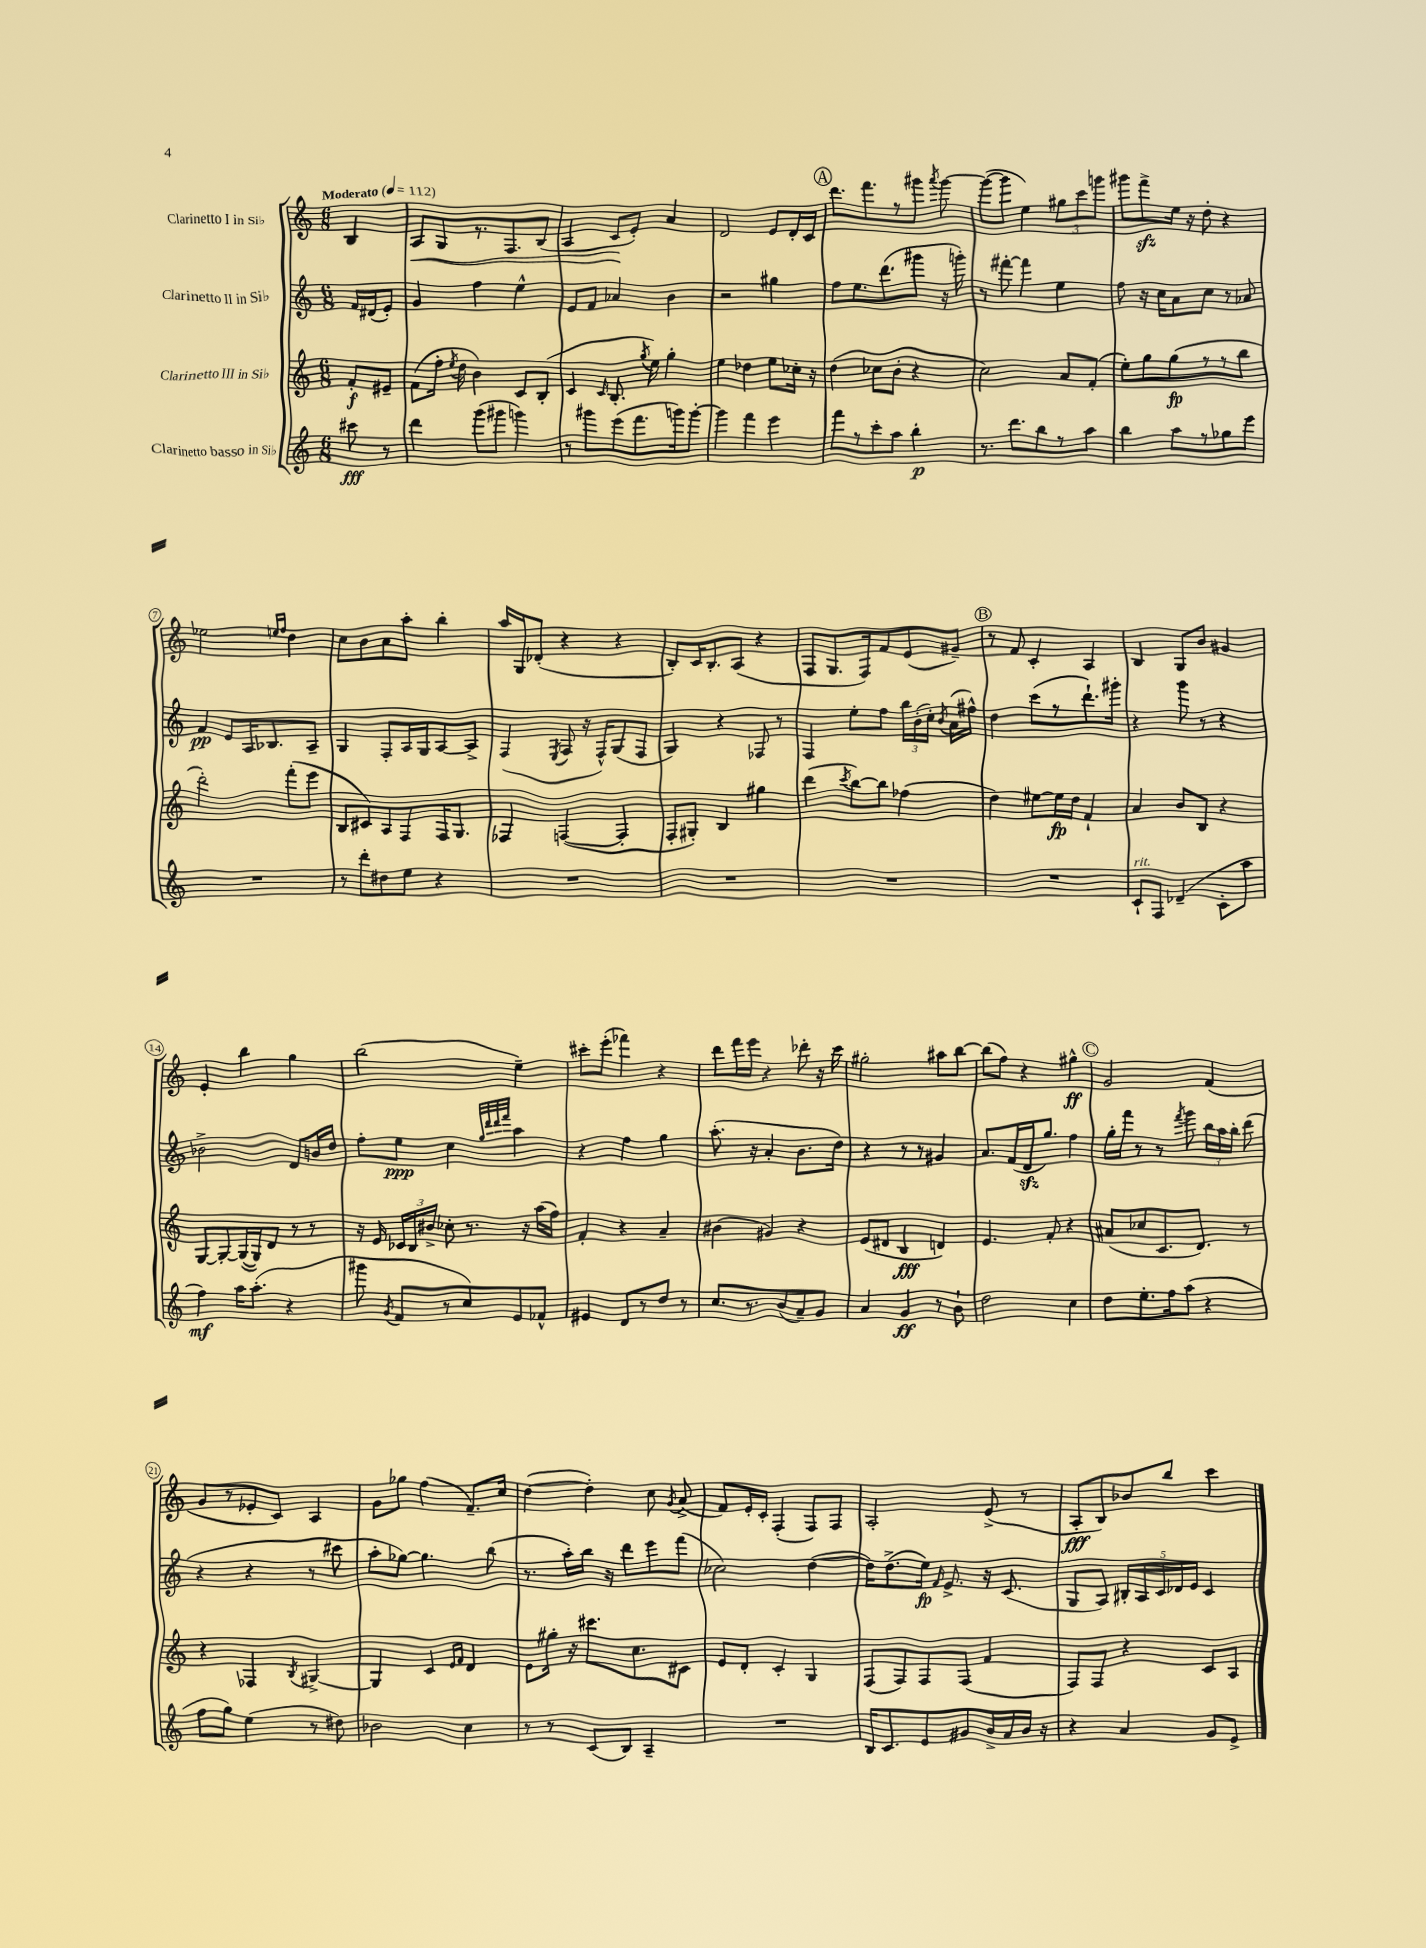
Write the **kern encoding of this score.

**kern	**dynam	**kern	**dynam	**kern	**dynam	**kern	**dynam
*part4	*part4	*part3	*part3	*part2	*part2	*part1	*part1
*staff4	*staff4	*staff3	*staff3	*staff2	*staff2	*staff1	*staff1
*I"Clarinetto basso in Si♭	*	*I"Clarinetto III in Si♭	*	*I"Clarinetto II in Si♭	*	*I"Clarinetto I in Si♭	*
*clefG2	*	*clefG2	*	*clefG2	*	*clefG2	*
*k[]	*	*k[]	*	*k[]	*	*k[]	*
*M6/8	*	*M6/8	*	*M6/8	*	*M6/8	*
*MM112	*	*MM112	*	*MM112	*	*MM112	*
=	=	=	=	=	=	=	=
!	!	!	!	!	!	!LO:TX:a:B:t=Moderato	!
8ccc#X\	fff	8f'/L	f	16f/LL	.	4B/	.
.	.	.	.	(16d#X/J	.	.	.
8r	.	8e#X~/J	.	8e'/J)	.	.	.
=1	=1	=1	=1	=1	=1	=1	=1
!	!	!	!	!	!	!	!LO:HP:b
4ddd\	.	(8f\L	.	4g/	.	8A/L	<
.	.	16ff'\Jk	.	.	.	8G/	.
.	.	8qee/	.	.	.	.	.
.	.	16dd\	.	.	.	.	.
(8ggg\L	.	4b\)	.	4ff\	.	8.r	.
8ggg#X\J	.	.	.	.	.	.	.
.	.	.	.	.	.	8.F/	.
4gggn\)	.	8c/L	.	4ee^^\	.	.	.
.	.	(8B'/J	.	.	.	(8B/J	.
=2	=2	=2	=2	=2	=2	=2	=2
8r	.	4c/	.	8e/L	.	4A/	.
8ggg#X\L	.	.	.	8f/J	.	.	.
.	.	16qqc/	.	.	.	.	.
(8eee\	.	8.B'/	.	4a-X/	.	8c/L	.
8.fff\	.	.	.	.	.	8e'/J)	[
.	.	8qgg/	.	.	.	.	.
.	.	16ee\)	.	.	.	.	.
.	.	4gg'\	.	4b\	.	4a/	.
16gggn\k)	.	.	.	.	.	.	.
[8ggg'\J	.	.	.	.	.	.	.
=3	=3	=3	=3	=3	=3	=3	=3
4ggg\]	.	4ee\	.	2r	.	2d/	.
4fff\	.	4dd-X\	.	.	.	.	.
4eee\	.	8ee\L	.	4gg#X\	.	8e/L	.
.	.	16cc-X'\Jk	.	.	.	16d'/L	.
.	.	16r	.	.	.	16c/JJ	.
!!LO:REH:place=s1:t=A
=4	=4	=4	=4	=4	=4	=4	=4
8fff\L	.	(4dd\	.	8ff\L	.	8.ddd\L	.
8r	.	.	.	8.ee\	.	.	.
.	.	.	.	.	.	8.fff\	.
8ccc'\	.	8cc-X\L	.	.	.	.	.
.	.	.	.	(8.ddd\	.	.	.
8aa\J	.	8b'\J	.	.	.	8r	.
4bb'\	p	4r	.	8ggg#X\J	.	8ggg#X\J	.
.	.	.	.	.	.	8qaaa/	.
.	.	.	.	16r	.	[8ggg#\	.
.	.	.	.	16gggn'\)	.	.	.
=5	=5	=5	=5	=5	=5	=5	=5
8.r	.	2cc\)	.	8r	.	(8ggg#\L_	.
.	.	.	.	[8fff#X'\	.	8ggg#\J]	.
8.ddd\L	.	.	.	.	.	.	.
.	.	.	.	4fff#\]	.	4ee\)	.
8bb\	.	.	.	.	.	.	.
8r	.	8a/L	.	4ee\	.	12gg#X\L	.
.	.	.	.	.	.	12ccc\	.
8aa\J	.	(8f'/J	.	.	.	.	.
.	.	.	.	.	.	12gggn\J	.
=6	=6	=6	=6	=6	=6	=6	=6
4bb\	.	8ee'\L)	.	8ff\	.	8ggg#X\L	.
.	.	8gg\	.	16r	.	8fffzz^\	.
.	.	.	.	16cc\KL	.	.	.
8aa\L	.	(8gg\	fp	8a\	.	16ee\Jk	.
.	.	.	.	.	.	16r	.
8r	.	8r	.	8cc\J	.	8dd'\	.
8gg-X\	.	8r	.	8r	.	4r	.
8eee\J	.	8bb\J	.	8a-X/	.	.	.
!!LO:LB:g=z
=7	=7	=7	=7	=7	=7	=7	=7
2.r	.	2ddd'\)	.	4f/	pp	2ee-X\	.
.	.	.	.	8e/L	.	.	.
.	.	.	.	16A/K	.	.	.
.	.	.	.	8.B-X/	.	.	.
.	.	.	.	.	.	16qqeen/LL	.
.	.	.	.	.	.	16qqff/JJ	.
.	.	(8fff'\L	.	.	.	4dd\	.
.	.	8eee\J	.	8A~/J	.	.	.
=8	=8	=8	=8	=8	=8	=8	=8
8r	.	8B/L	.	4G/	.	8cc\L	.
8ddd'\L	.	8c#X/)	.	.	.	8b\	.
8dd#X\	.	8A/	.	8F'/L	.	8a\	.
8ee\J	.	8F/	.	16A/L	.	8aa'\J	.
.	.	.	.	16G/J	.	.	.
4r	.	16F/K	.	[8A/	.	4bb'\	.
.	.	8.G/J	.	.	.	.	.
.	.	.	.	8A^/J]	.	.	.
=9	=9	=9	=9	=9	=9	=9	=9
2.r	.	4F-X/	.	(4F/	.	16aa/LL	.
.	.	.	.	.	.	16G/J	.
.	.	.	.	.	.	(8d-X'/J	.
.	.	.	.	8qE/	.	.	.
.	.	([4Fn/	.	8F/	.	4r	.
.	.	.	.	16r	.	.	.
.	.	.	.	16F^^/KL)	.	.	.
.	.	4F'/]	.	(8G/	.	4r	.
.	.	.	.	8F/J	.	.	.
=10	=10	=10	=10	=10	=10	=10	=10
2.r	.	8F'/L	.	4G/)	.	8B'/L)	.
.	.	8G#X'/J)	.	.	.	16c/K	.
.	.	.	.	.	.	8.B'/	.
.	.	4B/	.	4r	.	.	.
.	.	.	.	.	.	(8A/J	.
.	.	4gg#X\	.	8F-X/	.	4r	.
.	.	.	.	8r	.	.	.
=11	=11	=11	=11	=11	=11	=11	=11
2.r	.	(4ddd\	.	4F/	.	8F/L	.
.	.	.	.	.	.	8.G/	.
.	.	8qccc/	.	.	.	.	.
.	.	[8bb\L)	.	8ee'\L	.	.	.
.	.	.	.	.	.	16F/k)	.
.	.	8bb\J]	.	8ff\J	.	8f/	.
.	.	(4ff-X\	.	24bb\LL	.	(8e/	.
.	.	.	.	(24b'\	.	.	.
.	.	.	.	24cc'\JJ)	.	.	.
.	.	.	.	8qb/	.	.	.
.	.	.	.	(16a\LL	.	8g#X~/J)	.
.	.	.	.	16ff#X^^\JJ)	.	.	.
!!LO:REH:place=s1:t=B
=12	=12	=12	=12	=12	=12	=12	=12
2.r	.	4dd\)	.	4dd\	.	8r	.
.	.	.	.	.	.	8f/	.
.	.	[8ee#X\L	.	(8ccc\L	.	4c'/	.
.	.	16ee#\L]	fp	8r	.	.	.
.	.	16dd\JJ	.	.	.	.	.
.	.	4f`/	.	8.ddd`\)	.	4A/	.
.	.	.	.	16ggg#X'\Jk	.	.	.
=13	=13	=13	=13	=13	=13	=13	=13
!LO:TX:a:i:t=rit.	!	!	!	!	!	!	!
8c`/L	.	4a/	.	4r	.	4B/	.
8F/J	.	.	.	.	.	.	.
(4d-X~/	.	8b/L	.	8ggg\	.	8G/L	.
.	.	8B/J	.	8r	.	8b/J	.
8c'\L	.	4r	.	4r	.	4g#X/	.
8aa\J	.	.	.	.	.	.	.
!!LO:LB:g=z
=14	=14	=14	=14	=14	=14	=14	=14
4ff\)	mf	[8G/L	.	2b-X^\	.	4e'/	.
.	.	8G'/_	.	.	.	.	.
16aa\KL	.	(16G/L_	.	.	.	4bb\	.
(8.aa'\J	.	16G/J])	.	.	.	.	.
.	.	8d/J	.	.	.	.	.
4r	.	8r	.	8d/L	.	4gg\	.
.	.	8r	.	16bn/L	.	.	.
.	.	.	.	16dd/JJ	.	.	.
=15	=15	=15	=15	=15	=15	=15	=15
8ggg#X\	.	16r	.	8ff'\L	.	(2bb\	.
.	.	16e/	.	.	.	.	.
8qg/	.	.	.	.	.	.	.
8f/L	.	24c-X/LL	.	8ee\J	ppp	.	.
.	.	24B/	.	.	.	.	.
.	.	24b#X^/JJ	.	.	.	.	.
8r	.	8cc-X'\	.	4cc\	.	.	.
8cc/)	.	8.r	.	.	.	.	.
.	.	.	.	32qqgg/LLL	.	.	.
.	.	.	.	32qqddd/	.	.	.
.	.	.	.	32qqddd/	.	.	.
.	.	.	.	32qqfff/JJJ	.	.	.
8e/	.	.	.	4aa\	.	4ee~\)	.
.	.	16r	.	.	.	.	.
8f-X^^/J	.	(16aa\LL	.	.	.	.	.
.	.	16ff\JJ)	.	.	.	.	.
=16	=16	=16	=16	=16	=16	=16	=16
4e#X/	.	4f'/	.	4r	.	8ccc#X'\L	.
.	.	.	.	.	.	(8eee'\J	.
8d/L	.	4r	.	4ff\	.	4fff-X\)	.
8r	.	.	.	.	.	.	.
8dd/J	.	4a~/	.	4gg\	.	4r	.
8r	.	.	.	.	.	.	.
=17	=17	=17	=17	=17	=17	=17	=17
8.cc/L	.	(4b#X\	.	(8.aa'\	.	8ddd\L	.
.	.	.	.	.	.	16fff\L	.
8.r	.	.	.	16r	.	16eee\JJ	.
.	.	4g#X/)	.	4a'/	.	4r	.
(8b/	.	.	.	.	.	.	.
8a~/)	.	4r	.	8.b\L	.	8ddd-X'\	.
8g/J	.	.	.	.	.	16r	.
.	.	.	.	16dd\Jk)	.	16ccc\	.
=18	=18	=18	=18	=18	=18	=18	=18
4a/	.	(8e/L	.	4r	.	2gg#X'\	.
.	.	8d#X/J	.	.	.	.	.
4g/	ff	4B/	fff	8r	.	.	.
.	.	.	.	8r	.	.	.
8r	.	4dn/)	.	4g#X/	.	8aa#X\L	.
8b`\	.	.	.	.	.	[8bb\J	.
=19	=19	=19	=19	=19	=19	=19	=19
2dd\	.	4.e/	.	8.a/L	.	(8bb\L]	.
.	.	.	.	.	.	8ff\J)	.
.	.	.	.	(16f/L	.	.	.
.	.	.	.	16dzz/J	.	4r	.
.	.	.	.	8.gg/J)	.	.	.
.	.	8f'/	.	.	.	.	.
4cc\	.	4r	.	4ff\	.	4gg#X^^\	ff
!!LO:REH:place=s1:t=C
=20	=20	=20	=20	=20	=20	=20	=20
8dd\L	.	(8a#X/L	.	16gg'\LL	.	2g/	.
.	.	.	.	16fff\JJ	.	.	.
8.ee'\	.	8cc-X/	.	8r	.	.	.
.	.	8.c/	.	8r	.	.	.
16ff\k	.	.	.	.	.	.	.
.	.	.	.	8qfff/	.	.	.
(8aa\J	.	.	.	8ggg\	.	.	.
.	.	8.d/J)	.	.	.	.	.
4r	.	.	.	24bb\LL	.	(4f/	.
.	.	.	.	24aa\	.	.	.
.	.	.	.	24bb'\JJ	.	.	.
.	.	8r	.	(8ddd\	.	.	.
!!LO:LB:g=z
=21	=21	=21	=21	=21	=21	=21	=21
8ff\L	.	4r	.	4r	.	8g/L	.
8gg\J)	.	.	.	.	.	8r	.
(4ee\	.	4F-X/	.	4r	.	8e-X'/	.
.	.	.	.	.	.	8c/J)	.
.	.	8qB/	.	.	.	.	.
8r	.	[4G#X^/	.	8r	.	4A/	.
8dd#X\)	.	.	.	8ccc#X\	.	.	.
=22	=22	=22	=22	=22	=22	=22	=22
2b-X\	.	4G#/]	.	8aa'\L	.	8g\L	.
.	.	.	.	[8gg-X\J)	.	8gg-X\J	.
.	.	4c/	.	4.gg-\]	.	(4ff\	.
.	.	16qqe/LL	.	.	.	.	.
.	.	16qqf/JJ	.	.	.	.	.
4cc\	.	4d/	.	.	.	8.f~/L)	.
.	.	.	.	(8bb\	.	.	.
.	.	.	.	.	.	16cc/Jk	.
=23	=23	=23	=23	=23	=23	=23	=23
8r	.	8e\L	.	8.r	.	([4dd\	.
8r	.	16gg#X'\Jk	.	.	.	.	.
.	.	16r	.	16aa'\LL)	.	.	.
(8c/L	.	8.ccc#X\L	.	16bb\JJ	.	4dd'\])	.
.	.	.	.	16r	.	.	.
8B/J)	.	.	.	8ddd\L	.	.	.
.	.	8.cc\	.	.	.	.	.
4A~/	.	.	.	8eee\	.	8cc\	.
.	.	.	.	.	.	8qg/	.
.	.	8c#X\J	.	(8fff\J	.	(8a^/	.
=24	=24	=24	=24	=24	=24	=24	=24
2.r	.	8e/L	.	2cc-X\)	.	8f/L)	.
.	.	8d'/J	.	.	.	16e'/L	.
.	.	.	.	.	.	16c'/JJ	.
.	.	4c'/	.	.	.	(4F'/	.
.	.	4G/	.	([4dd\	.	8F/L)	.
.	.	.	.	.	.	8F/J	.
=25	=25	=25	=25	=25	=25	=25	=25
16B/KL	.	(8F/L	.	16dd\KL])	.	2A'/	.
8.c/	.	.	.	(8.dd^\	.	.	.
.	.	8F/)	.	.	.	.	.
8e/	.	8F/	.	16ee\Jk)	fp	.	.
.	.	.	.	16qqf/	.	.	.
.	.	.	.	8.e^/	.	.	.
8g#X/	.	(8F/J	.	.	.	.	.
16b^/L	.	4f/	.	16r	.	(8e^/	.
16a/	.	.	.	(8.c/	.	.	.
16b/JJ	.	.	.	.	.	8r	.
16r	.	.	.	.	.	.	.
=26	=26	=26	=26	=26	=26	=26	=26
4r	.	8F/L)	.	8G/L	.	8A'/L	fff
.	.	8F/J	.	8A/J)	.	8B/)	.
4a/	.	4r	.	20B#X'/LL	.	8b-X/	.
.	.	.	.	20A/	.	.	.
.	.	.	.	20c/	.	.	.
.	.	.	.	.	.	8bb/J	.
.	.	.	.	20d-X/	.	.	.
.	.	.	.	20e/JJ	.	.	.
8g/L	.	8c/L	.	4c/	.	4ccc\	.
8e^/J	.	8A/J	.	.	.	.	.
==	==	==	==	==	==	==	==
*-	*-	*-	*-	*-	*-	*-	*-
